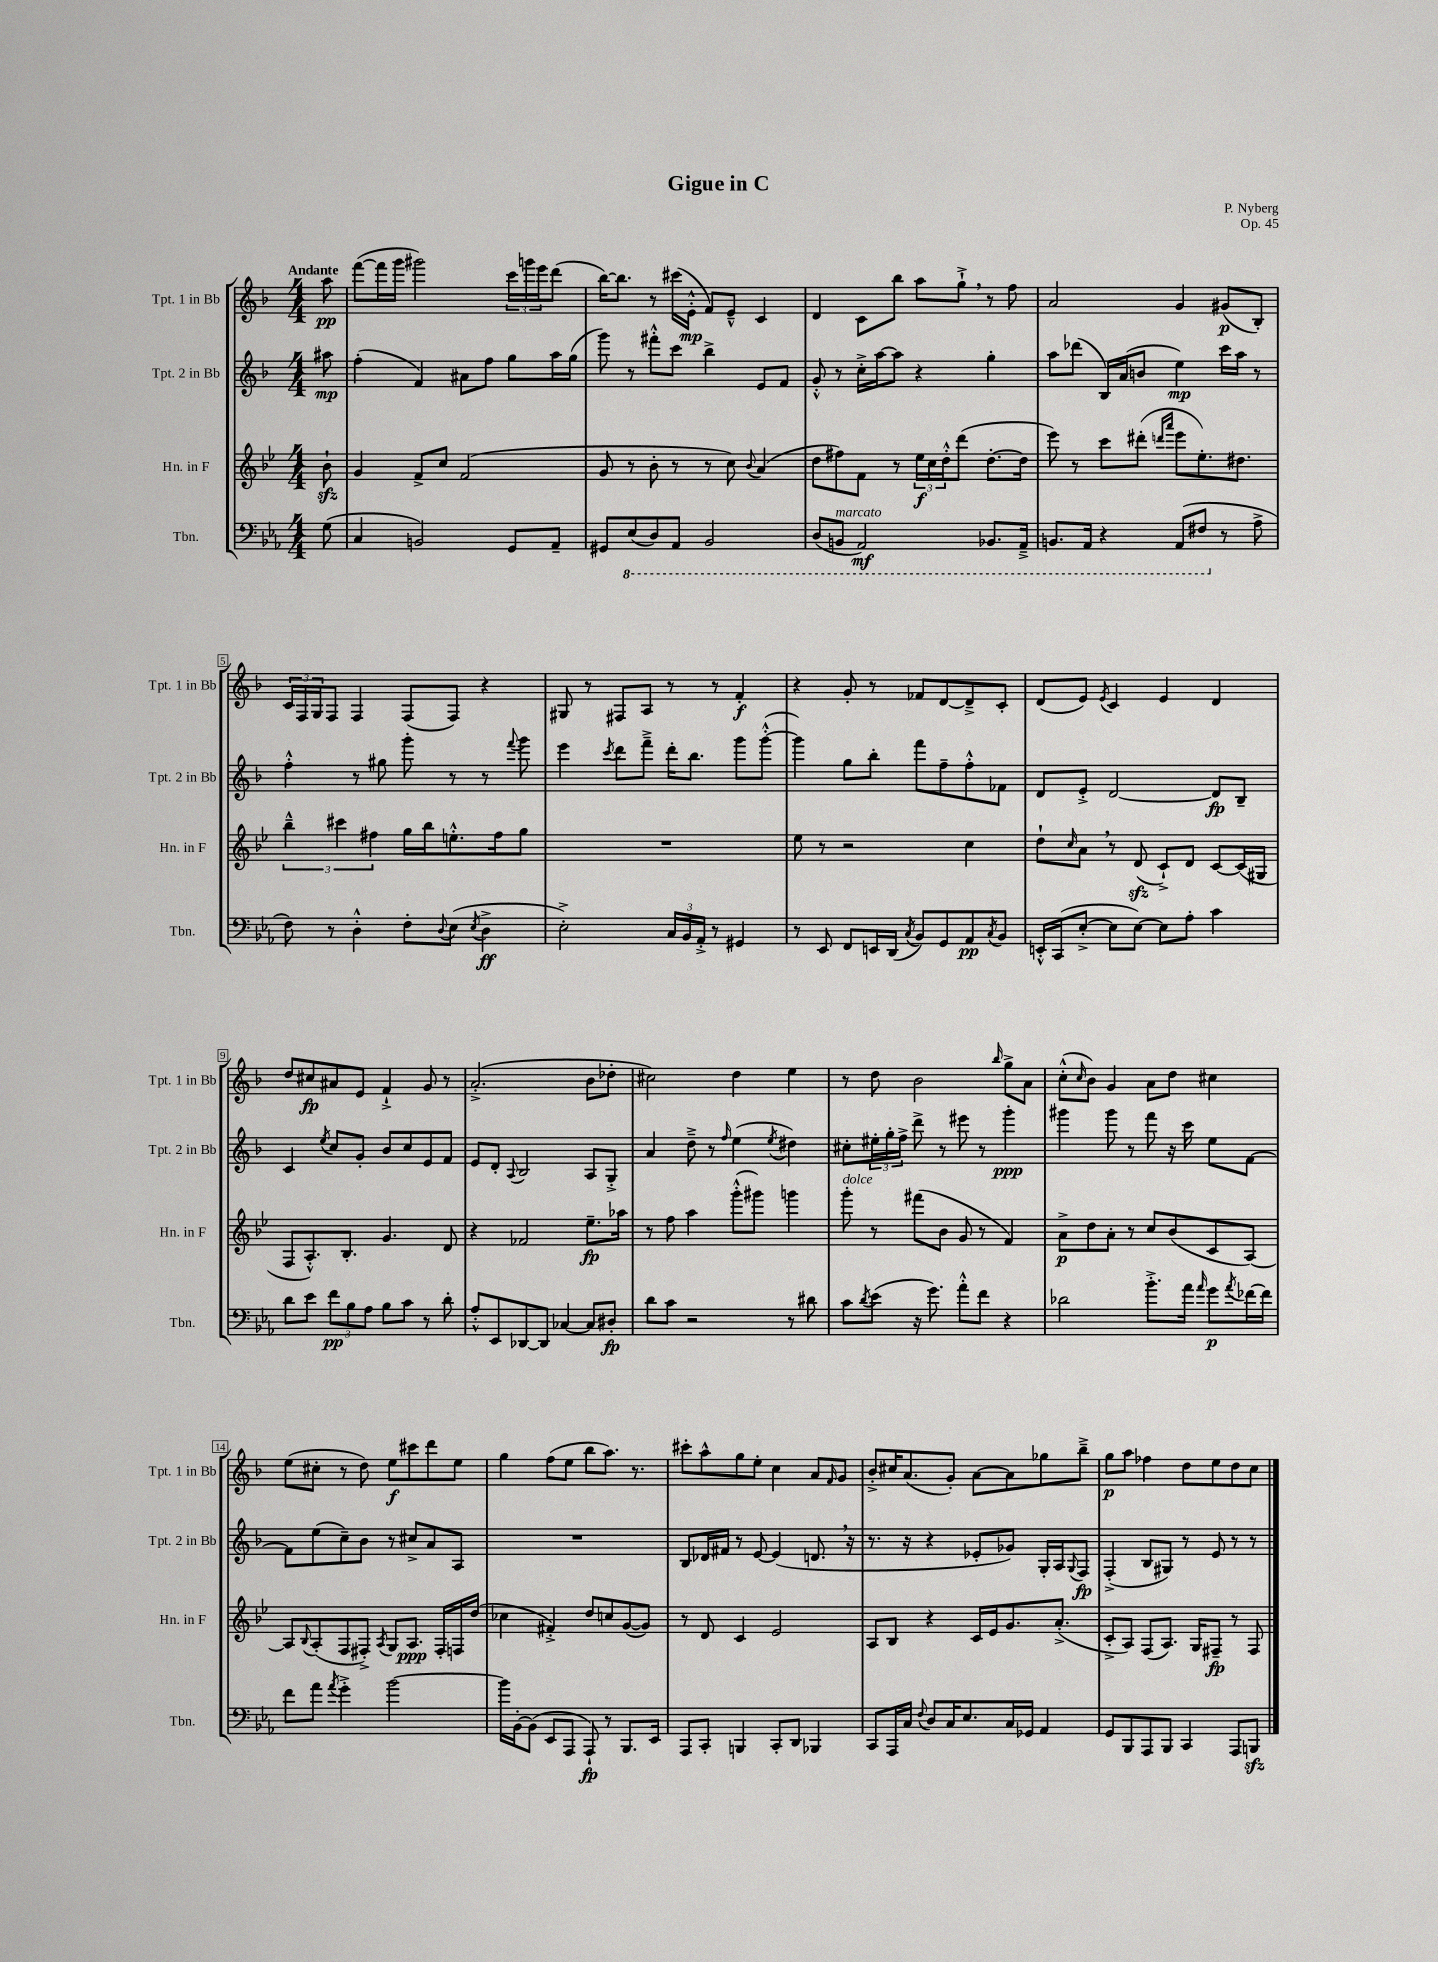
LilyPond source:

\header { title = "Gigue in C" composer = "P. Nyberg" opus = "Op. 45" }
<<
\new StaffGroup <<
\new Staff = "s0" \with { instrumentName = "Tpt. 1 in Bb" shortInstrumentName = "Tpt. 1 in Bb" } {
    \clef treble \key f \major \numericTimeSignature \time 4/4 \partial 8 \tempo "Andante"
    a''8\pp |
    f'''8~( f'''16 g'''16 gis'''2) \tuplet 3/2 { c'''16 g'''16 e'''16 } d'''8( |
    bes''16~) bes''8. r8 cis'''16( e'16-.-^\mp f'8) e'8---^ c'4 |
    d'4 c'8 bes''8 a''8 g''8-!-> \breathe r8 f''8 |
    a'2 g'4 gis'8\p( bes8-.) |
    \tuplet 3/2 { c'16 f16 g16 } f8 f4 f8( f8) r4 |
    gis8 r8 fis8 a8 r8 r8 f'4-.\f |
    r4 g'8-. r8 fes'8 d'8~ d'8---> c'8-. |
    d'8( e'8) \acciaccatura { e'8 } c'4 e'4 d'4 |
    d''8 cis''8\fp ais'8 e'8 f'4-!-> g'8 r8 |
    a'2.-.->( bes'8 des''8-. |
    cis''2) d''4 e''4 |
    r8 d''8 bes'2 \grace { bes''16 } g''8-> a'8 |
    c''8-.-^( \grace { c''16 } bes'8) g'4 a'8 d''8 cis''4 |
    e''8( cis''8-. r8 d''8) e''8\f cis'''8 d'''8 e''8 |
    g''4 f''8( e''8 bes''8 a''8.) r8. |
    cis'''8-. a''8-^ g''8 e''8-. c''4 a'8 \grace { f'16 } g'8 |
    bes'8-.-> cis''16 a'8.( g'8-.) a'8~ a'8 ges''8 bes''8---> |
    g''8\p a''8 fes''4 d''8 e''8 d''8 c''8 \bar "|." |
}
\new Staff = "s1" \with { instrumentName = "Tpt. 2 in Bb" shortInstrumentName = "Tpt. 2 in Bb" } {
    \clef treble \key f \major \numericTimeSignature \time 4/4 \partial 8
    ais''8\mp |
    f''4-.( f'4) ais'8 f''8 g''8 a''16 g''16( |
    g'''8) r8 fis'''8-.-^ c'''8 bes''4-> e'8 f'8 |
    g'8-.-^ r8 c''16-.-> a''16~ a''8 r4 g''4-. |
    a''8 des'''8( bes16) a'16( b'8 e''4\mp) c'''16 a''16 r8 |
    f''4-.-^ r8 gis''8 g'''8-. r8 r8 \appoggiatura { f'''8 } g'''8 |
    e'''4 \acciaccatura { c'''8 } d'''8 f'''8---> d'''16-. bes''8. g'''8 g'''8~-.-^( |
    g'''4) g''8 bes''8-. f'''8 f''8-- f''8-.-^ fes'8 |
    d'8 e'8-.-> d'2~ d'8\fp bes8-- |
    c'4 \acciaccatura { e''8 } c''8 g'8-. bes'8 c''8 e'8 f'8 |
    e'8 d'8-. \appoggiatura { a8 } bes2 a8 g8-.-> |
    a'4 d''8---> r8 \grace { f''16 } e''4( \acciaccatura { e''8 } dis''4) |
    cis''8-. \tuplet 3/2 { eis''16-. g''16-. f''16-> } d'''8-> r8 eis'''8 r8 g'''4-.\ppp |
    gis'''4 gis'''8 r8 f'''8 r16 c'''16 e''8 f'8~ |
    f'8 e''8( c''8--) bes'8 r8 cis''8-> a'8 a8 |
    R1 |
    bes8 des'16 fis'16 r8 e'8~ e'4( d'8. \breathe r16 |
    r8. r16 r4 ees'8-. ges'8) g16-. a16 \appoggiatura { g8 } f8\fp |
    f4-.->( bes8 gis8) r8 e'8 r8 r8 \bar "|." |
}
\new Staff = "s2" \with { instrumentName = "Hn. in F" shortInstrumentName = "Hn. in F" } {
    \clef treble \key bes \major \numericTimeSignature \time 4/4 \partial 8
    bes'8-!\sfz |
    g'4 f'8-> c''8 f'2( |
    g'8 r8 bes'8-. r8 r8 c''8) \appoggiatura { bes'8 } a'4( |
    d''8 fis''8) f'8 r8 \tuplet 3/2 { ees''16\f c''16 d''16-.-^ } d'''8( d''8.~-. d''16 |
    ees'''8) r8 c'''8 dis'''8-.( \grace { d'''16 a'''16 } ees'''8 ees''8.-.) dis''8. |
    \tuplet 3/2 { bes''4---^ cis'''4 fis''4 } g''16 bes''16 e''8.-.-^ fis''16 g''8 |
    R1 |
    ees''8 r8 r2 c''4 |
    d''8-! \grace { c''16 } a'8 \breathe r8 d'8\sfz( c'8-!->) d'8 c'8~ c'16( gis16 |
    f8 a8.-.-^) bes8.-. g'4. d'8 |
    r4 fes'2 ees''8.--\fp aes''16 |
    r8 f''8 a''4 g'''8-.-^( gis'''8) g'''4 |
    g'''8-.^\markup { \italic "dolce" } r8 fis'''8( bes'8 g'8 r8 f'4) |
    a'8->\p d''8 a'8-. r8 c''8 bes'8( c'8 a8~) |
    a8 \appoggiatura { bes8 } a8-.( f8 fis8-.->) \acciaccatura { a8 } g8 a8.\ppp fis16-. f16 d''16( |
    ces''4 fis'4-.->) d''8 c''8 g'8~( g'8) |
    r8 d'8 c'4 ees'2 |
    a8 bes8 r4 c'16 ees'16 g'8. a'8.-.->( |
    c'8-.-> a8) f8( a8.) g16 fis8--\fp r8 fis8 \bar "|." |
}
\new Staff = "s3" \with { instrumentName = "Tbn." shortInstrumentName = "Tbn." } {
    \clef bass \key ees \major \numericTimeSignature \time 4/4 \partial 8
    g8( |
    c4 b,2) g,8 aes,8-- |
    gis,8 \ottava #-1 ees,8( d,8) aes,,8 bes,,2 |
    d,8( b,,8^\markup { \italic "marcato" } aes,,2\mf) bes,,8. aes,,16---> |
    b,,8. aes,,16 r4 aes,,8( fis,8 \ottava #0 r8 aes8-> |
    f8) r8 d4-.-^ f8-. \appoggiatura { d8 } ees8( \acciaccatura { ees8 } d4->\ff |
    ees2-.->) \tuplet 3/2 { c16 bes,16 aes,16-.-> } r8 gis,4 |
    r8 ees,8 f,8 e,16 d,16( \acciaccatura { c8 } bes,8) g,8 aes,8\pp \acciaccatura { c8 } bes,8 |
    e,16-.-^ c,16( ees8~-.-> ees8 ees8~) ees8 aes8-. c'4 |
    d'8 ees'8 \tuplet 3/2 { f'8\pp bes8 aes8 } bes8 c'8 r8 d'8-. |
    aes8-.-^ ees,8 des,8~ des,8 ces4~ ces8 dis8-.\fp |
    d'8 c'8 r2 r8 dis'8 |
    c'8 \acciaccatura { d'8 } ees'8( r16 g'8.) aes'8-.-^ f'8 r4 |
    des'2 bes'8.-.-> aes'16 \grace { aes'16 } g'8\p \acciaccatura { aes'8 } fes'16~ fes'16 |
    f'8 aes'8 \acciaccatura { aes'8 } g'4-.-> bes'2~ |
    bes'16 bes,16~-. bes,8( ees,8 aes,,8 aes,,8-!\fp) r8 bes,,8. ees,16 |
    aes,,8 c,8-. b,,4 c,8-. d,8 bes,,4 |
    c,8 aes,,16 c16 \appoggiatura { f8 } d8 c16 ees8. c16 ges,16 aes,4 |
    g,8 bes,,8 aes,,8 bes,,8 c,4 aes,,8 b,,8\sfz \bar "|." |
}
>>
>>
\layout { \context { \Score \override BarNumber.stencil = #(make-stencil-boxer 0.1 0.3 ly:text-interface::print) } }
